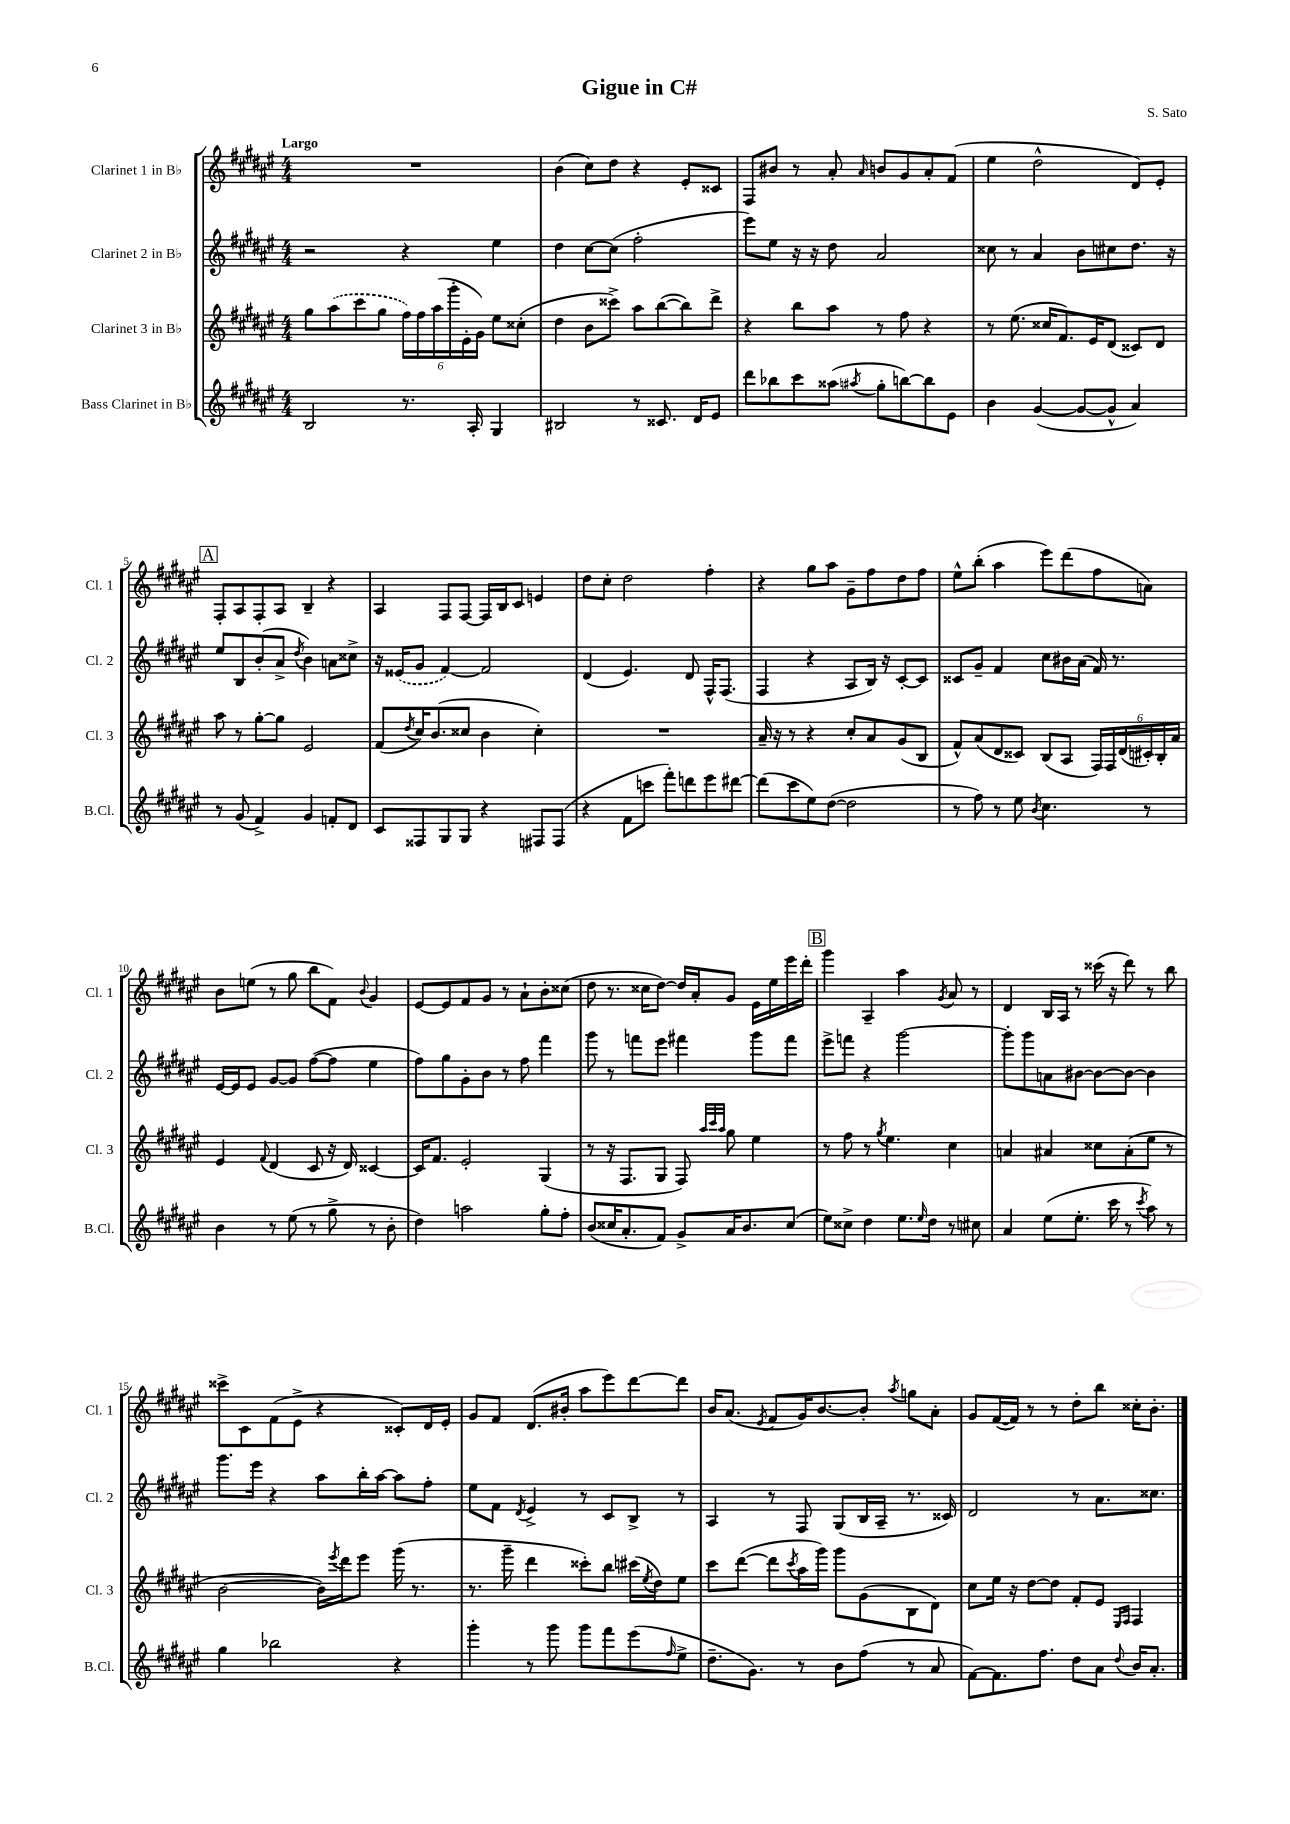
\header { title = "Gigue in C#" composer = "S. Sato" }
<<
\new StaffGroup <<
\new Staff = "s0" \with { instrumentName = "Clarinet 1 in Bb" shortInstrumentName = "Cl. 1" } {
    \clef treble \key fis \major \numericTimeSignature \time 4/4 \tempo "Largo"
    R1 |
    b'4( cis''8) dis''8 r4 eis'8-. cisis'8 |
    fis8 bis'8 r8 ais'8-. \grace { ais'16 } b'8 gis'8 ais'8-. fis'8( |
    eis''4 dis''2-^ dis'8) eis'8-. |
    \mark \markup { \box "A" } fis8-. ais8 fis8-. ais8 b4-- r4 |
    ais4 fis8 fis8~ fis16 b16 cis'8 e'4 |
    dis''8 cis''8-. dis''2 fis''4-. |
    r4 gis''8 ais''8 gis'8-- fis''8 dis''8 fis''8 |
    eis''8-^ b''8-.( ais''4 eis'''8) dis'''8( fis''8 a'8) |
    b'8 e''8( r8 gis''8 b''8 fis'8) \appoggiatura { b'8 } gis'4 |
    eis'8~ eis'8 fis'8 gis'8 r8 ais'8-! b'8-. cisis''8( |
    dis''8 r8. cisis''16 dis''8~) dis''16 ais'16-. gis'8 eis'16 eis''16 eis'''16 dis'''16-. |
    \mark \markup { \box "B" } gis'''4 ais4-- ais''4 \acciaccatura { gis'8 } ais'8 r8 |
    dis'4 b16 ais16 r8 cisis'''16( r16 dis'''8) r8 b''8 |
    cisis'''8-> cis'8 fis'8( eis'8-> r4 cisis'8-.) dis'16 eis'16-. |
    gis'8 fis'8 dis'8.( bis'16-. ais''8 eis'''8) dis'''8~ dis'''8 |
    b'16 ais'8.( \acciaccatura { eis'8 } fis'8 gis'16) b'8.~ b'8-. \acciaccatura { ais''8 } g''8 ais'8-. |
    gis'8 fis'16~( fis'16) r8 r8 dis''8-. b''8 cisis''16-. b'8.-. \bar "|." |
}
\new Staff = "s1" \with { instrumentName = "Clarinet 2 in Bb" shortInstrumentName = "Cl. 2" } {
    \clef treble \key fis \major \numericTimeSignature \time 4/4
    r2 r4 eis''4 |
    dis''4 cis''8~ cis''8( fis''2-. |
    eis'''8) eis''8 r16 r16 dis''8 ais'2 |
    cisis''8 r8 ais'4 b'8 cis''8 dis''8. r16 |
    \mark \markup { \box "A" } eis''8 b8 b'8-.( ais'8-> \acciaccatura { dis''8 } b'4) a'8 cisis''8-> |
    r16 \once \slurDashed eisis'16( gis'8 fis'4~) fis'2 |
    dis'4( eis'4.) dis'8 fis16-^ fis8.( |
    fis4 r4 ais8 b16) r16 cis'8~-. cis'8 |
    cisis'8 gis'8-- fis'4 cis''8 bis'16 ais'16( fis'16) r8. |
    eis'16~ eis'16 eis'8 gis'8~ gis'8 fis''8~( fis''8 eis''4 |
    fis''8) gis''8 gis'8-. b'8 r8 fis''8 fis'''4 |
    gis'''8 r8 f'''8 eis'''8 fis'''4 gis'''8 fis'''8 |
    \mark \markup { \box "B" } eis'''8-> f'''8 r4 gis'''2~ |
    gis'''8-. gis'''8 a'8 bis'8~ bis'8~ bis'8~ bis'4 |
    gis'''8. eis'''16 r4 ais''8 b''16-. ais''16~ ais''8 fis''8-. |
    eis''8 fis'8 \acciaccatura { dis'8 } eis'4-> r8 cis'8 b8-> r8 |
    ais4 r8 fis8 gis8( b16 ais16-- r8. cisis'16) |
    dis'2 r8 ais'8. cisis''8. \bar "|." |
}
\new Staff = "s2" \with { instrumentName = "Clarinet 3 in Bb" shortInstrumentName = "Cl. 3" } {
    \clef treble \key fis \major \numericTimeSignature \time 4/4
    gis''8 \once \slurDashed ais''8( cis'''8 gis''8 \tuplet 6/4 { fis''16) fis''16 ais''16( gis'''16-. eis'16-. gis'16) } eis''8 cisis''8-.( |
    dis''4 b'8 cisis'''8->) ais''8 b''8~( b''8) dis'''8-> |
    r4 b''8 ais''8 r8 fis''8 r4 |
    r8 eis''8.( cisis''16 fis'8.) eis'16 dis'8( cisis'8) dis'8 |
    \mark \markup { \box "A" } ais''8 r8 gis''8~-. gis''8 eis'2 |
    fis'8( \acciaccatura { dis''8 } cis''16) b'8.( cisis''8 b'4 cisis''4-.) |
    R1 |
    ais'16-- r16 r8 r4 cis''8-. ais'8 gis'8( b8 |
    fis'8-^) ais'8( dis'8 cisis'8) b8( ais8 \tuplet 6/4 { fis16) fis16 dis'16( cis'16-.) b16-. ais'16 } |
    eis'4 \appoggiatura { fis'8 } dis'4( cis'8 r16 dis'16) cisis'4~ |
    cisis'16 fis'8. eis'2-. gis4( |
    r8 r16 fis8. gis8 fis8) \grace { ais''32 cis'''32 ais''32 } gis''8 eis''4 |
    \mark \markup { \box "B" } r8 fis''8 r8 \acciaccatura { gis''8 } eis''4. cis''4 |
    a'4 ais'4 cisis''8 ais'8-.( eis''8 r8 |
    b'2~ b'16) \acciaccatura { eis'''8 } dis'''16 eis'''8 gis'''16( r8. |
    r8. gis'''16-- dis'''4 cisis'''8-.) b''8 cis'''16( \acciaccatura { eis''8 } dis''16) eis''8 |
    cis'''8 dis'''8~( dis'''8 \acciaccatura { cis'''8 } ais''16 gis'''16) gis'''8 gis'8( b8 dis'8) |
    cis''8 eis''16 r16 dis''8~ dis''8 fis'8-. eis'8 \grace { eis16 fis16 } fis4 \bar "|." |
}
\new Staff = "s3" \with { instrumentName = "Bass Clarinet in Bb" shortInstrumentName = "B.Cl." } {
    \clef treble \key fis \major \numericTimeSignature \time 4/4
    b2 r8. ais16-. gis4 |
    bis2 r8 cisis'8. dis'16 eis'8 |
    dis'''8 bes''8 cis'''8 aisis''8( \acciaccatura { ais''8 } gis''8-. b''8~) b''8 eis'8 |
    b'4 gis'4~( gis'8~ gis'8-^ ais'4) |
    \mark \markup { \box "A" } r8 gis'8( fis'4->) gis'4 f'8-. dis'8 |
    cis'8 fisis8 gis8 gis8 r4 fis8 fis8( |
    r4 fis'8 c'''8 fis'''8-.) d'''8 eis'''8 dis'''8~ |
    dis'''8( cis'''8 eis''8) dis''8~( dis''2 |
    r8 fis''8) r8 eis''8 \acciaccatura { b'8 } cis''4. r8 |
    b'4 r8 eis''8( r8 gis''8-> r8 b'8-. |
    dis''4) a''2 gis''8-. fis''8-. |
    b'8( cisis''16 ais'8.-. fis'8) gis'8-> ais'16 b'8. cisis''8( |
    \mark \markup { \box "B" } eis''8) cisis''8-> dis''4 eis''8. \grace { eis''16 } dis''16 r8 cis''8 |
    ais'4 eis''8( eis''8.-. cis'''16 r8 \acciaccatura { cis'''8 } ais''8) r8 |
    gis''4 bes''2 r4 |
    gis'''4-. r8 gis'''8 gis'''8 fis'''8 eis'''8( \grace { fis''16 } eis''8-> |
    dis''8.-- gis'8.) r8 b'8 fis''8( r8 ais'8 |
    fis'8~) fis'8. fis''8. dis''8 ais'8 \appoggiatura { dis''8 } b'16 ais'8.-. \bar "|." |
}
>>
>>
